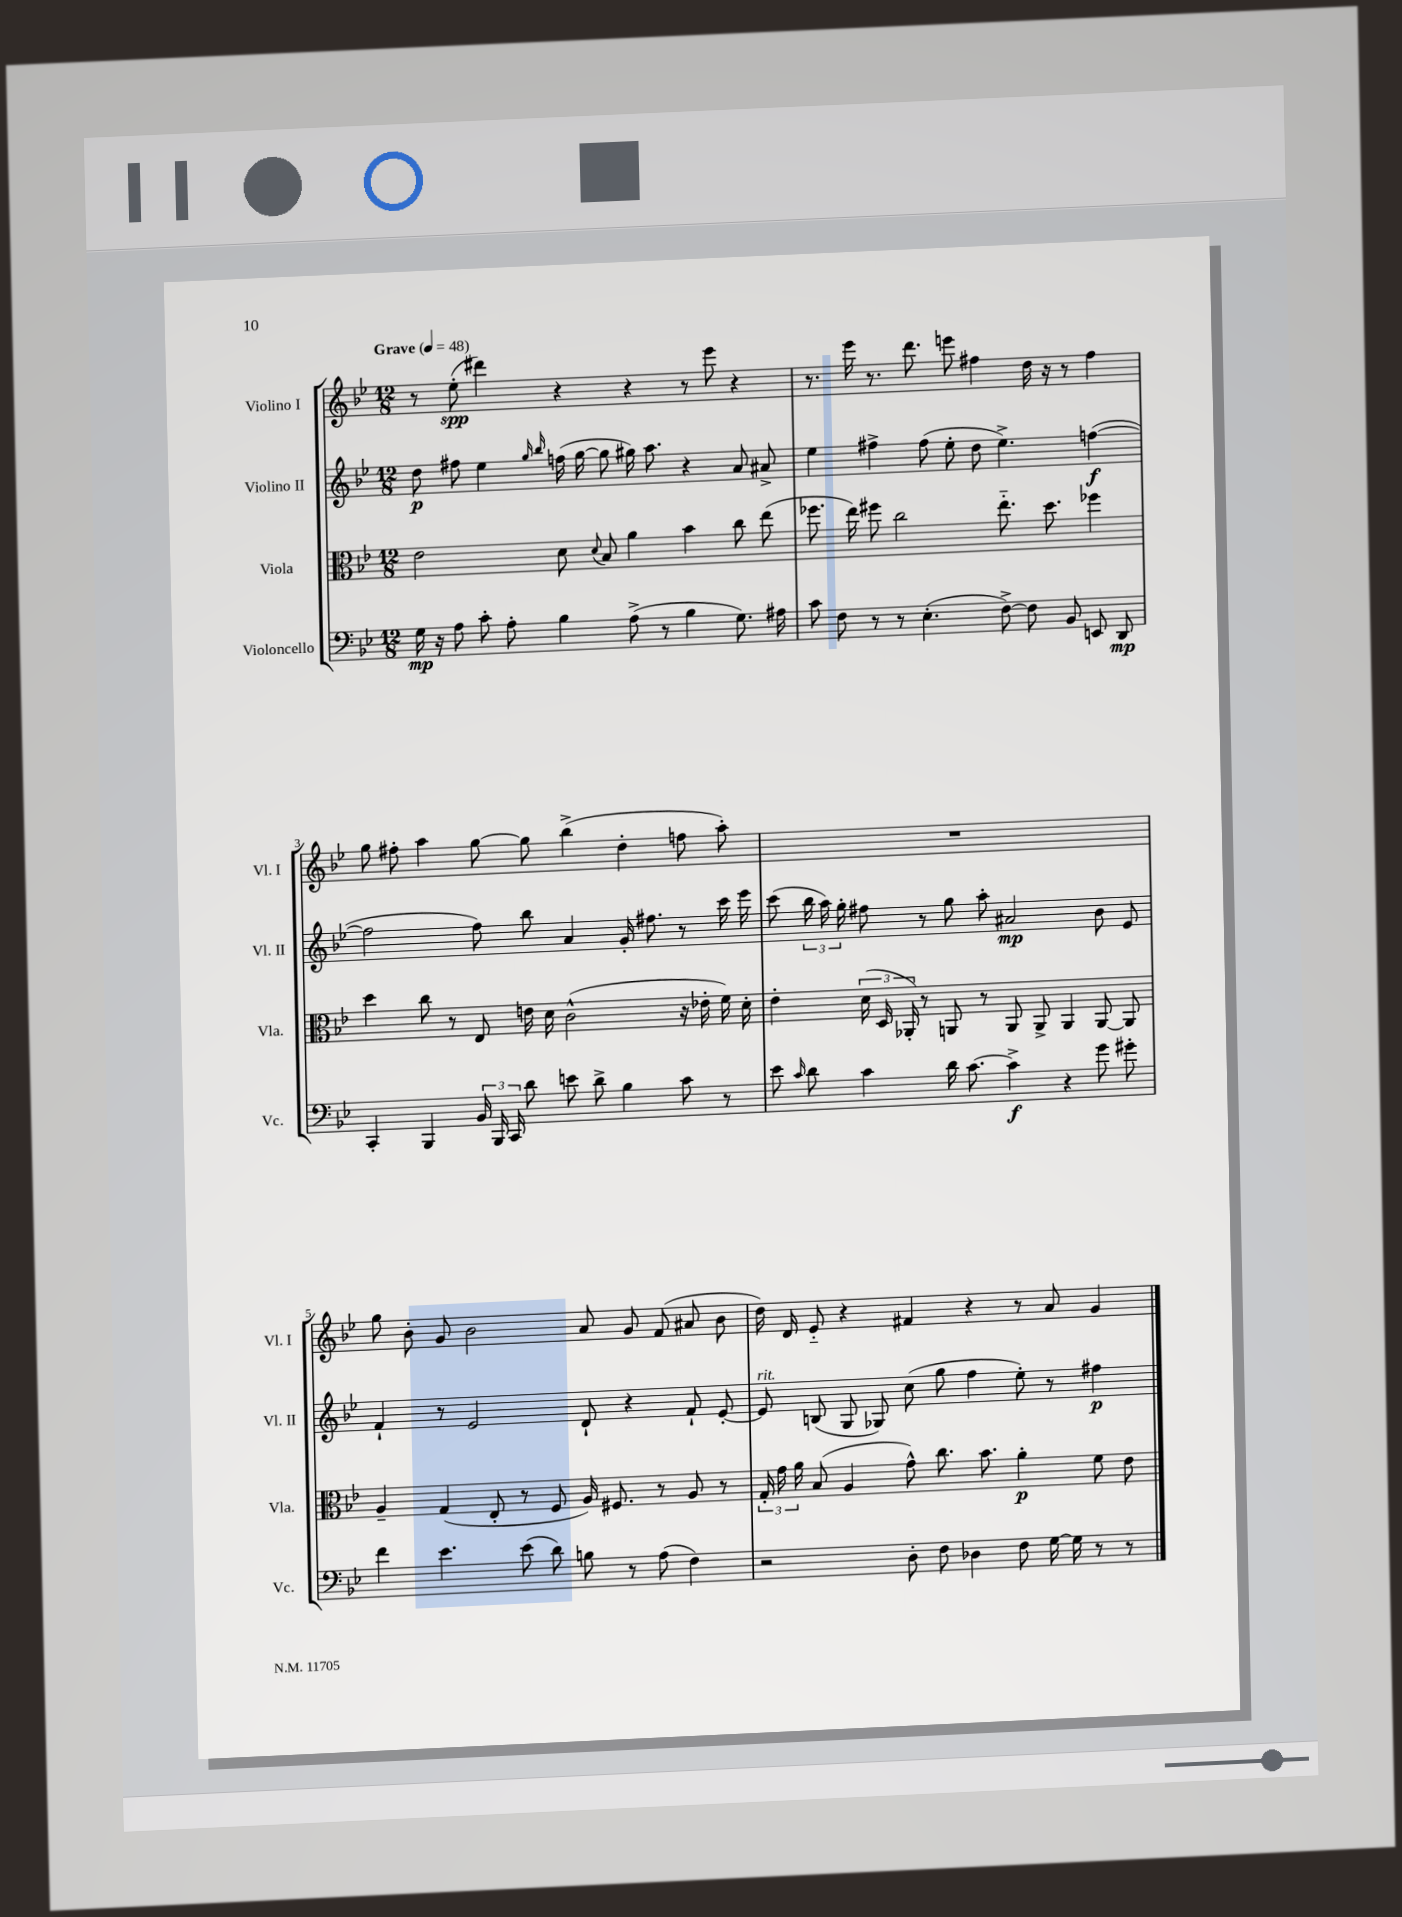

**kern	**dynam	**kern	**dynam	**kern	**dynam	**kern	**dynam
*part4	*part4	*part3	*part3	*part2	*part2	*part1	*part1
*staff4	*staff4	*staff3	*staff3	*staff2	*staff2	*staff1	*staff1
*I"Violoncello	*	*I"Viola	*	*I"Violino II	*	*I"Violino I	*
*I'Vc.	*	*I'Vla.	*	*I'Vl. II	*	*I'Vl. I	*
*clefF4	*	*clefC3	*	*clefG2	*	*clefG2	*
*k[b-e-]	*	*k[b-e-]	*	*k[b-e-]	*	*k[b-e-]	*
*M12/8	*	*M12/8	*	*M12/8	*	*M12/8	*
*MM48	*	*MM48	*	*MM48	*	*MM48	*
=1	=1	=1	=1	=1	=1	=1	=1
!	!	!	!	!	!	!LO:TX:a:B:t=Grave	!
16G\	mp	2e-\	.	8dd\	p	8r	.
16r	.	.	.	.	.	.	.
8A\	.	.	.	8ff#X\	.	(8ee-'\	spp
8c'\	.	.	.	4ee-\	.	4ddd#X\)	.
8A'\	.	.	.	.	.	.	.
.	.	.	.	16qqgg/	.	.	.
.	.	.	.	16qqbb-/	.	.	.
4B-\	.	8d\	.	(16ffn\	.	4r	.
.	.	.	.	[16gg\	.	.	.
.	.	8qqd/	.	.	.	.	.
.	.	8B-/	.	8gg\]	.	.	.
(8A^\	.	4a\	.	16gg#X\)	.	4r	.
.	.	.	.	8.aa\	.	.	.
8r	.	.	.	.	.	.	.
4B-\	.	4b-\	.	4r	.	8r	.
.	.	.	.	.	.	8eee-\	.
8.G\)	.	8cc\	.	8a/	.	4r	.
.	.	(8ee-\	.	8a#X^/	.	.	.
16A#X\	.	.	.	.	.	.	.
=2	=2	=2	=2	=2	=2	=2	=2
8c\	.	8.ff-X\	.	4ee-\	.	8.r	.
8F\	.	.	.	.	.	.	.
.	.	16ee-\)	.	.	.	16eee-\	.
8r	.	8ff#X\	.	4ff#X^\	.	8.r	.
8r	.	2cc\	.	.	.	.	.
.	.	.	.	.	.	8.ddd\	.
(4.E-'\	.	.	.	(8ff#\	.	.	.
.	.	.	.	8ee-'\	.	8eeen\	.
.	.	.	.	8dd\	.	4ff#X\	.
[8F^\)	.	8.ee-\	.	4.ee-^\)	.	.	.
8F\]	.	.	.	.	.	16dd\	.
.	.	8.dd\	.	.	.	16r	.
8BB-/	.	.	.	.	.	8r	.
8EEn/	.	4ff-X\	.	([4ffn\	f	4ff#\	.
8DD/	mp	.	.	.	.	.	.
!!LO:LB:g=z
=3	=3	=3	=3	=3	=3	=3	=3
4CC'/	.	4dd\	.	2ff\]	.	8gg\	.
.	.	.	.	.	.	8ff#X'\	.
4BBB-/	.	8cc\	.	.	.	4aa\	.
.	.	8r	.	.	.	.	.
24BB-/	.	8E-/	.	8ff\)	.	[8gg\	.
24BBB-/	.	.	.	.	.	.	.
24CC/	.	.	.	.	.	.	.
8d\	.	16en\	.	8bb-\	.	8gg\]	.
.	.	16d\	.	.	.	.	.
8en\	.	(2c^^\	.	4a/	.	(4bb-^\	.
8d^\	.	.	.	.	.	.	.
4B-\	.	.	.	16g'/	.	4dd'\	.
.	.	.	.	8.ff#X\	.	.	.
8c\	.	16r	.	8r	.	8ffn\	.
.	.	16e-X'\	.	.	.	.	.
8r	.	16f\)	.	16ccc\	.	8aa'\)	.
.	.	16d'\	.	16eee-\	.	.	.
=4	=4	=4	=4	=4	=4	=4	=4
8e-\	.	4e-'\	.	(8ccc\	.	1.r	.
16qqc/	.	.	.	.	.	.	.
8d\	.	.	.	24bb-\	.	.	.
.	.	.	.	24aa\)	.	.	.
.	.	.	.	24gg'\	.	.	.
4c\	.	(24d\	.	8ff#X\	.	.	.
.	.	24D/	.	.	.	.	.
.	.	24AA-X'/)	.	.	.	.	.
.	.	8r	.	8r	.	.	.
16d\	.	8AAn/	.	8gg\	.	.	.
[8.c\	.	.	.	.	.	.	.
.	.	8r	.	8aa'\	.	.	.
4c^\]	f	8AA/	.	2a#X/	mp	.	.
.	.	8AA^/	.	.	.	.	.
4r	.	4AA/	.	.	.	.	.
8g\	.	[8AA/	.	8b-\	.	.	.
8g#X'\	.	8AA/]	.	8e-/	.	.	.
!!LO:LB:g=z
=5	=5	=5	=5	=5	=5	=5	=5
4f\	.	4A~/	.	4f`/	.	8gg\	.
.	.	.	.	.	.	8b-'\	.
4.e-\	.	(4G/	.	8r	.	8g/	.
.	.	.	.	2e-/	.	2b-\	.
.	.	8E-'/	.	.	.	.	.
(8e-\	.	8r	.	.	.	.	.
8d\)	.	8F/	.	.	.	.	.
8Bn\	.	16A/)	.	8d`/	.	8a/	.
.	.	8.F#X/	.	.	.	.	.
8r	.	.	.	4r	.	8g/	.
(8A\	.	8r	.	.	.	(8f/	.
4F\)	.	8A/	.	8f`/	.	8a#X/	.
.	.	8r	.	[8e-'/	.	8b-\	.
=6	=6	=6	=6	=6	=6	=6	=6
!	!	!	!	!LO:TX:a:i:t=rit.	!	!	!
2r	.	24G'/	.	8e-/]	.	16dd\)	.
.	.	24g\	.	.	.	.	.
.	.	.	.	.	.	16d/	.
.	.	24a\	.	.	.	.	.
.	.	(8B-/	.	(8Bn/	.	8e-/	.
.	.	4A/	.	8G/	.	4r	.
.	.	.	.	8G-X/)	.	.	.
8D'\	.	8g^^\)	.	(8cc\	.	4f#X/	.
8F\	.	8.cc\	.	8gg\	.	.	.
4D-X\	.	.	.	4ff\	.	4r	.
.	.	8.b-\	.	.	.	.	.
8F\	.	4a'\	p	8ee-'\)	.	8r	.
[16G\	.	.	.	8r	.	8a/	.
16G\]	.	.	.	.	.	.	.
8r	.	8f\	.	4ff#X\	p	4g/	.
8r	.	8e-\	.	.	.	.	.
==	==	==	==	==	==	==	==
*-	*-	*-	*-	*-	*-	*-	*-
